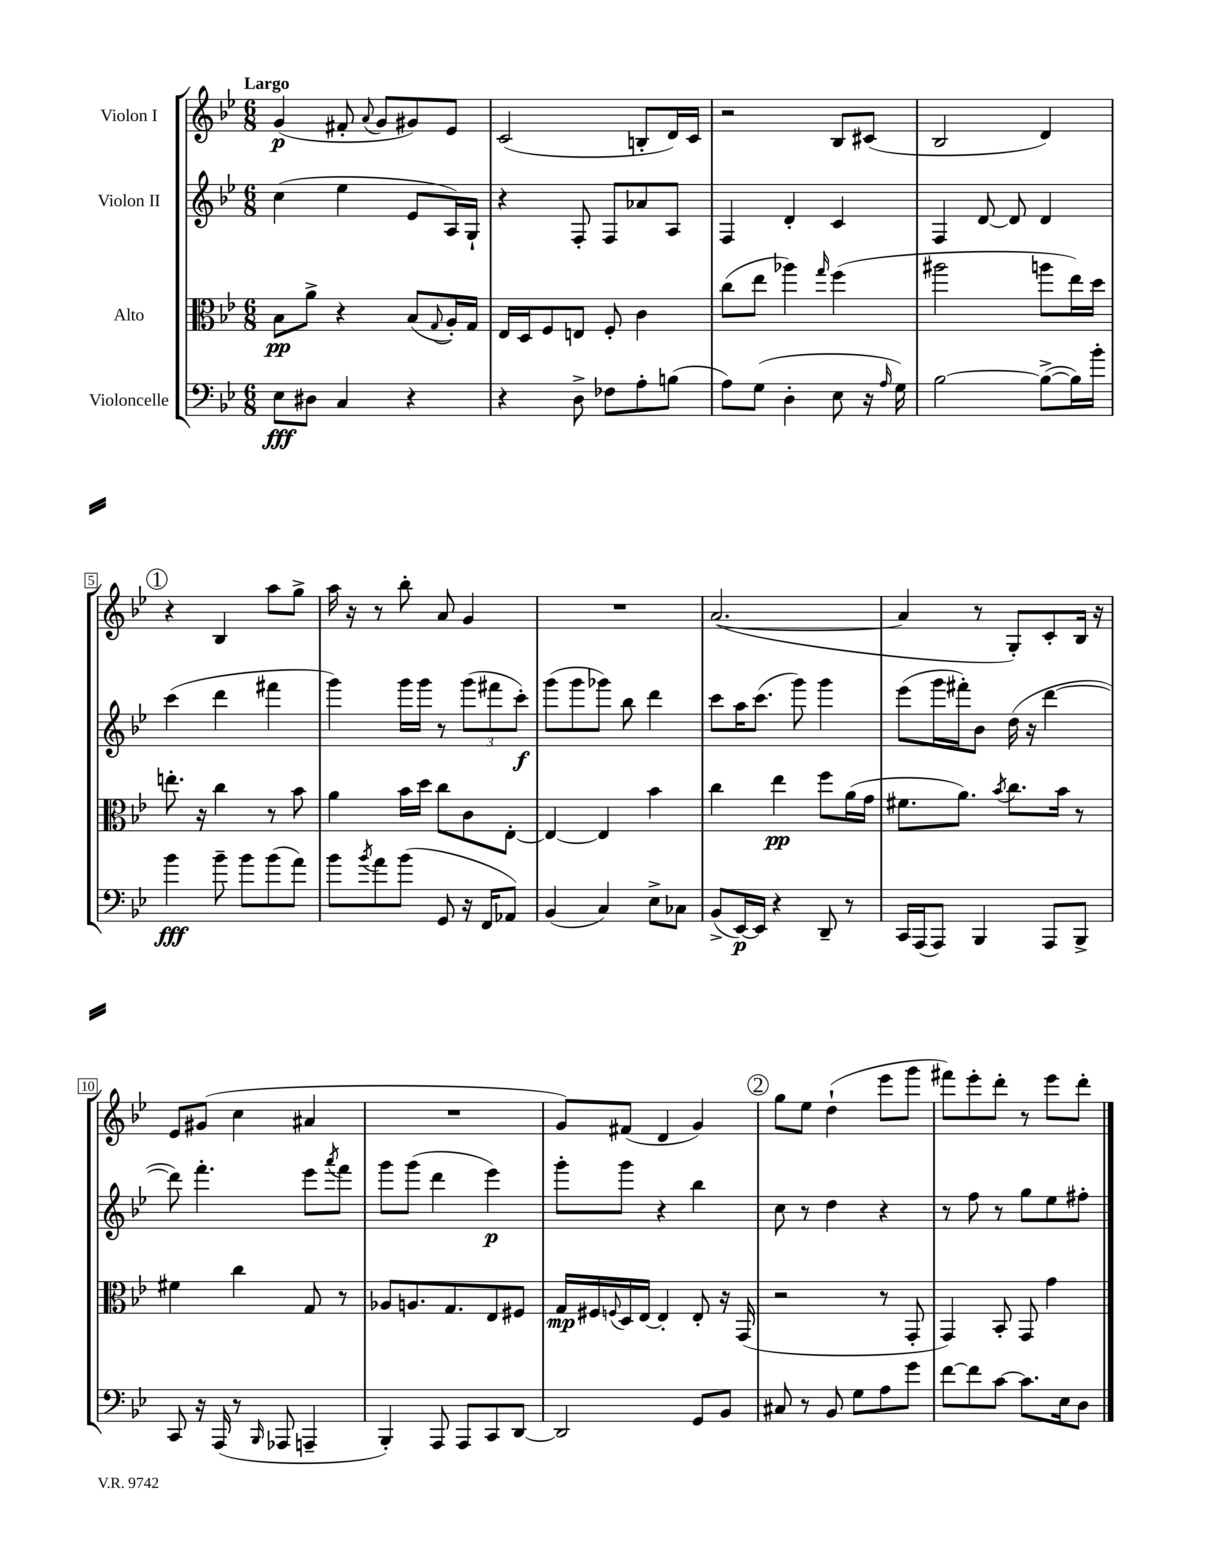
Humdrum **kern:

**kern	**dynam	**kern	**dynam	**kern	**dynam	**kern	**dynam
*part4	*part4	*part3	*part3	*part2	*part2	*part1	*part1
*staff4	*staff4	*staff3	*staff3	*staff2	*staff2	*staff1	*staff1
*I"Violoncelle	*	*I"Alto	*	*I"Violon II	*	*I"Violon I	*
*clefF4	*	*clefC3	*	*clefG2	*	*clefG2	*
*k[b-e-]	*	*k[b-e-]	*	*k[b-e-]	*	*k[b-e-]	*
*M6/8	*	*M6/8	*	*M6/8	*	*M6/8	*
=1	=1	=1	=1	=1	=1	=1	=1
!	!	!	!	!	!	!LO:TX:a:B:t=Largo	!
8E-\L	fff	8B-\L	pp	(4cc\	.	(4g/	p
8D#X\J	.	8a^\J	.	.	.	.	.
4C/	.	4r	.	4ee-\	.	8f#X'/	.
.	.	.	.	.	.	8qqa/	.
.	.	.	.	.	.	8g/L	.
4r	.	(8B-/L	.	8e-/L	.	8g#X/)	.
.	.	8qqG/	.	.	.	.	.
.	.	16A'/L)	.	16A/L)	.	8e-/J	.
.	.	16G/JJ	.	16G`/JJ	.	.	.
=2	=2	=2	=2	=2	=2	=2	=2
4r	.	16E-/LL	.	4r	.	(2c/	.
.	.	16D/J	.	.	.	.	.
.	.	8F/	.	.	.	.	.
8D^\	.	8En/J	.	8F'/	.	.	.
8F-X\L	.	8F'/	.	8F/L	.	.	.
8A'\	.	4c\	.	8a-X/	.	8Bn'/L	.
(8Bn\J	.	.	.	8A/J	.	16d/L)	.
.	.	.	.	.	.	16c/JJ	.
=3	=3	=3	=3	=3	=3	=3	=3
8A\L)	.	(8cc\L	.	4F/	.	2r	.
(8G\J	.	8ee-\J	.	.	.	.	.
4D'\	.	4aa-X\)	.	4d'/	.	.	.
.	.	16qqgg/	.	.	.	.	.
8E-\	.	(4ff\	.	4c/	.	8B-/L	.
16r	.	.	.	.	.	(8c#X/J	.
16qqA/	.	.	.	.	.	.	.
16G\)	.	.	.	.	.	.	.
=4	=4	=4	=4	=4	=4	=4	=4
[2B-\	.	2aa#X\	.	4F/	.	2B-/	.
.	.	.	.	[8d/	.	.	.
.	.	.	.	8d/]	.	.	.
(8B-^\L_	.	8aan\L	.	4d/	.	4d/)	.
16B-\L])	.	16ee-\L)	.	.	.	.	.
16b-'\JJ	.	16dd\JJ	.	.	.	.	.
!!LO:LB:g=z
!!LO:REH:place=s1:t=1
=5	=5	=5	=5	=5	=5	=5	=5
4b-\	fff	8.een'\	.	(4ccc\	.	4r	.
.	.	16r	.	.	.	.	.
8b-~\	.	4cc\	.	4ddd\	.	4B-/	.
8b-\L	.	.	.	.	.	.	.
(8b-\	.	8r	.	4fff#X\	.	8aa\L	.
8a\J)	.	8b-\	.	.	.	8gg^\J	.
=6	=6	=6	=6	=6	=6	=6	=6
8b-\L	.	4a\	.	4ggg\)	.	16aa\	.
.	.	.	.	.	.	16r	.
8qb-/	.	.	.	.	.	.	.
8a\	.	.	.	.	.	8r	.
(8b-\J	.	16b-\LL	.	16ggg\LL	.	8bb-'\	.
.	.	16dd\JJ	.	16ggg\JJ	.	.	.
8GG/	.	8cc\L	.	8r	.	8a/	.
16r	.	8c\	.	(12ggg\L	.	4g/	.
16FF/KL	.	.	.	.	.	.	.
.	.	.	.	12fff#X\	.	.	.
8AA-X/J)	.	[8E-'\J	.	.	.	.	.
.	.	.	.	12ccc'\J)	f	.	.
=7	=7	=7	=7	=7	=7	=7	=7
(4BB-/	.	4E-/_	.	(8ggg\L	.	2.r	.
.	.	.	.	8ggg\	.	.	.
4C/)	.	4E-/]	.	8ggg-X\J)	.	.	.
.	.	.	.	8bb-\	.	.	.
8E-^\L	.	4b-\	.	4ddd\	.	.	.
8C-X\J	.	.	.	.	.	.	.
=8	=8	=8	=8	=8	=8	=8	=8
(8BB-^/L	.	4cc\	.	8ccc\L	.	([2.a/	.
[16EE-/L)	p	.	.	16aa\K	.	.	.
16EE-/JJ]	.	.	.	(8.ccc\J	.	.	.
4r	.	4ee-\	pp	.	.	.	.
.	.	.	.	8ggg\)	.	.	.
8DD~/	.	8ff\L	.	4ggg\	.	.	.
8r	.	(16a\L	.	.	.	.	.
.	.	16g\JJ	.	.	.	.	.
=9	=9	=9	=9	=9	=9	=9	=9
16CC/LL	.	8.f#X\L	.	(8eee-\L	.	4a/]	.
(16AAA/J	.	.	.	.	.	.	.
8AAA/J)	.	.	.	16ggg\L	.	.	.
.	.	8.a\J)	.	16fff#X'\J)	.	.	.
4BBB-/	.	.	.	8b-\J	.	8r	.
.	.	8qb-/	.	.	.	.	.
.	.	8.cc\L	.	(16dd\	.	8G'/L)	.
.	.	.	.	16r	.	.	.
8AAA/L	.	.	.	[4ddd\	.	8c'/	.
.	.	16b-\Jk	.	.	.	.	.
8BBB-^/J	.	8r	.	.	.	16B-/Jk	.
.	.	.	.	.	.	16r	.
!!LO:LB:g=z
=10	=10	=10	=10	=10	=10	=10	=10
8CC/	.	4f#X\	.	8ddd\])	.	8e-/L	.
16r	.	.	.	4.fff'\	.	(8g#X/J	.
(16AAA/	.	.	.	.	.	.	.
8r	.	4cc\	.	.	.	4cc\	.
16qqBBB-/	.	.	.	.	.	.	.
8AAA-X/	.	.	.	.	.	.	.
4AAAn~/	.	8G/	.	8eee-\L	.	4a#X/	.
.	.	.	.	8qaaa/	.	.	.
.	.	8r	.	8fff\J	.	.	.
=11	=11	=11	=11	=11	=11	=11	=11
4BBB-'/)	.	8A-X/L	.	8ggg\L	.	2.r	.
.	.	8.An/	.	(8ggg\J	.	.	.
8AAA/	.	.	.	4ddd\	.	.	.
.	.	8.G/	.	.	.	.	.
8AAA/L	.	.	.	.	.	.	.
8CC/	.	8E-/	.	4eee-\)	p	.	.
[8DD/J	.	8F#X/J	.	.	.	.	.
=12	=12	=12	=12	=12	=12	=12	=12
2DD/]	.	16G/LL	mp	8ggg'\L	.	8g/L)	.
.	.	16F#X/	.	.	.	.	.
.	.	8qqFn/	.	.	.	.	.
.	.	16D/	.	8ggg\J	.	(8f#X/J	.
.	.	[16E-/JJ	.	.	.	.	.
.	.	4E-'/]	.	4r	.	4d/	.
8GG/L	.	8E-'/	.	4bb-\	.	4g/)	.
8BB-/J	.	16r	.	.	.	.	.
.	.	(16GG/	.	.	.	.	.
!!LO:REH:place=s1:t=2
=13	=13	=13	=13	=13	=13	=13	=13
8C#X/	.	2r	.	8cc\	.	8gg\L	.
8r	.	.	.	8r	.	8ee-\J	.
8BB-/	.	.	.	4dd\	.	(4dd`\	.
8G\L	.	.	.	.	.	.	.
8A\	.	8r	.	4r	.	8eee-\L	.
8g\J	.	8GG'/	.	.	.	8ggg\J	.
=14	=14	=14	=14	=14	=14	=14	=14
[8f\L	.	4GG/)	.	8r	.	8fff#X\L)	.
8f\]	.	.	.	8ff\	.	8eee-'\	.
[8c\J	.	8BB-'/	.	8r	.	8ddd'\J	.
8.c\L]	.	8GG/	.	8gg\L	.	8r	.
.	.	4g\	.	8ee-\	.	8eee-\L	.
16E-\k	.	.	.	.	.	.	.
8D\J	.	.	.	8ff#X'\J	.	8ddd'\J	.
==	==	==	==	==	==	==	==
*-	*-	*-	*-	*-	*-	*-	*-
